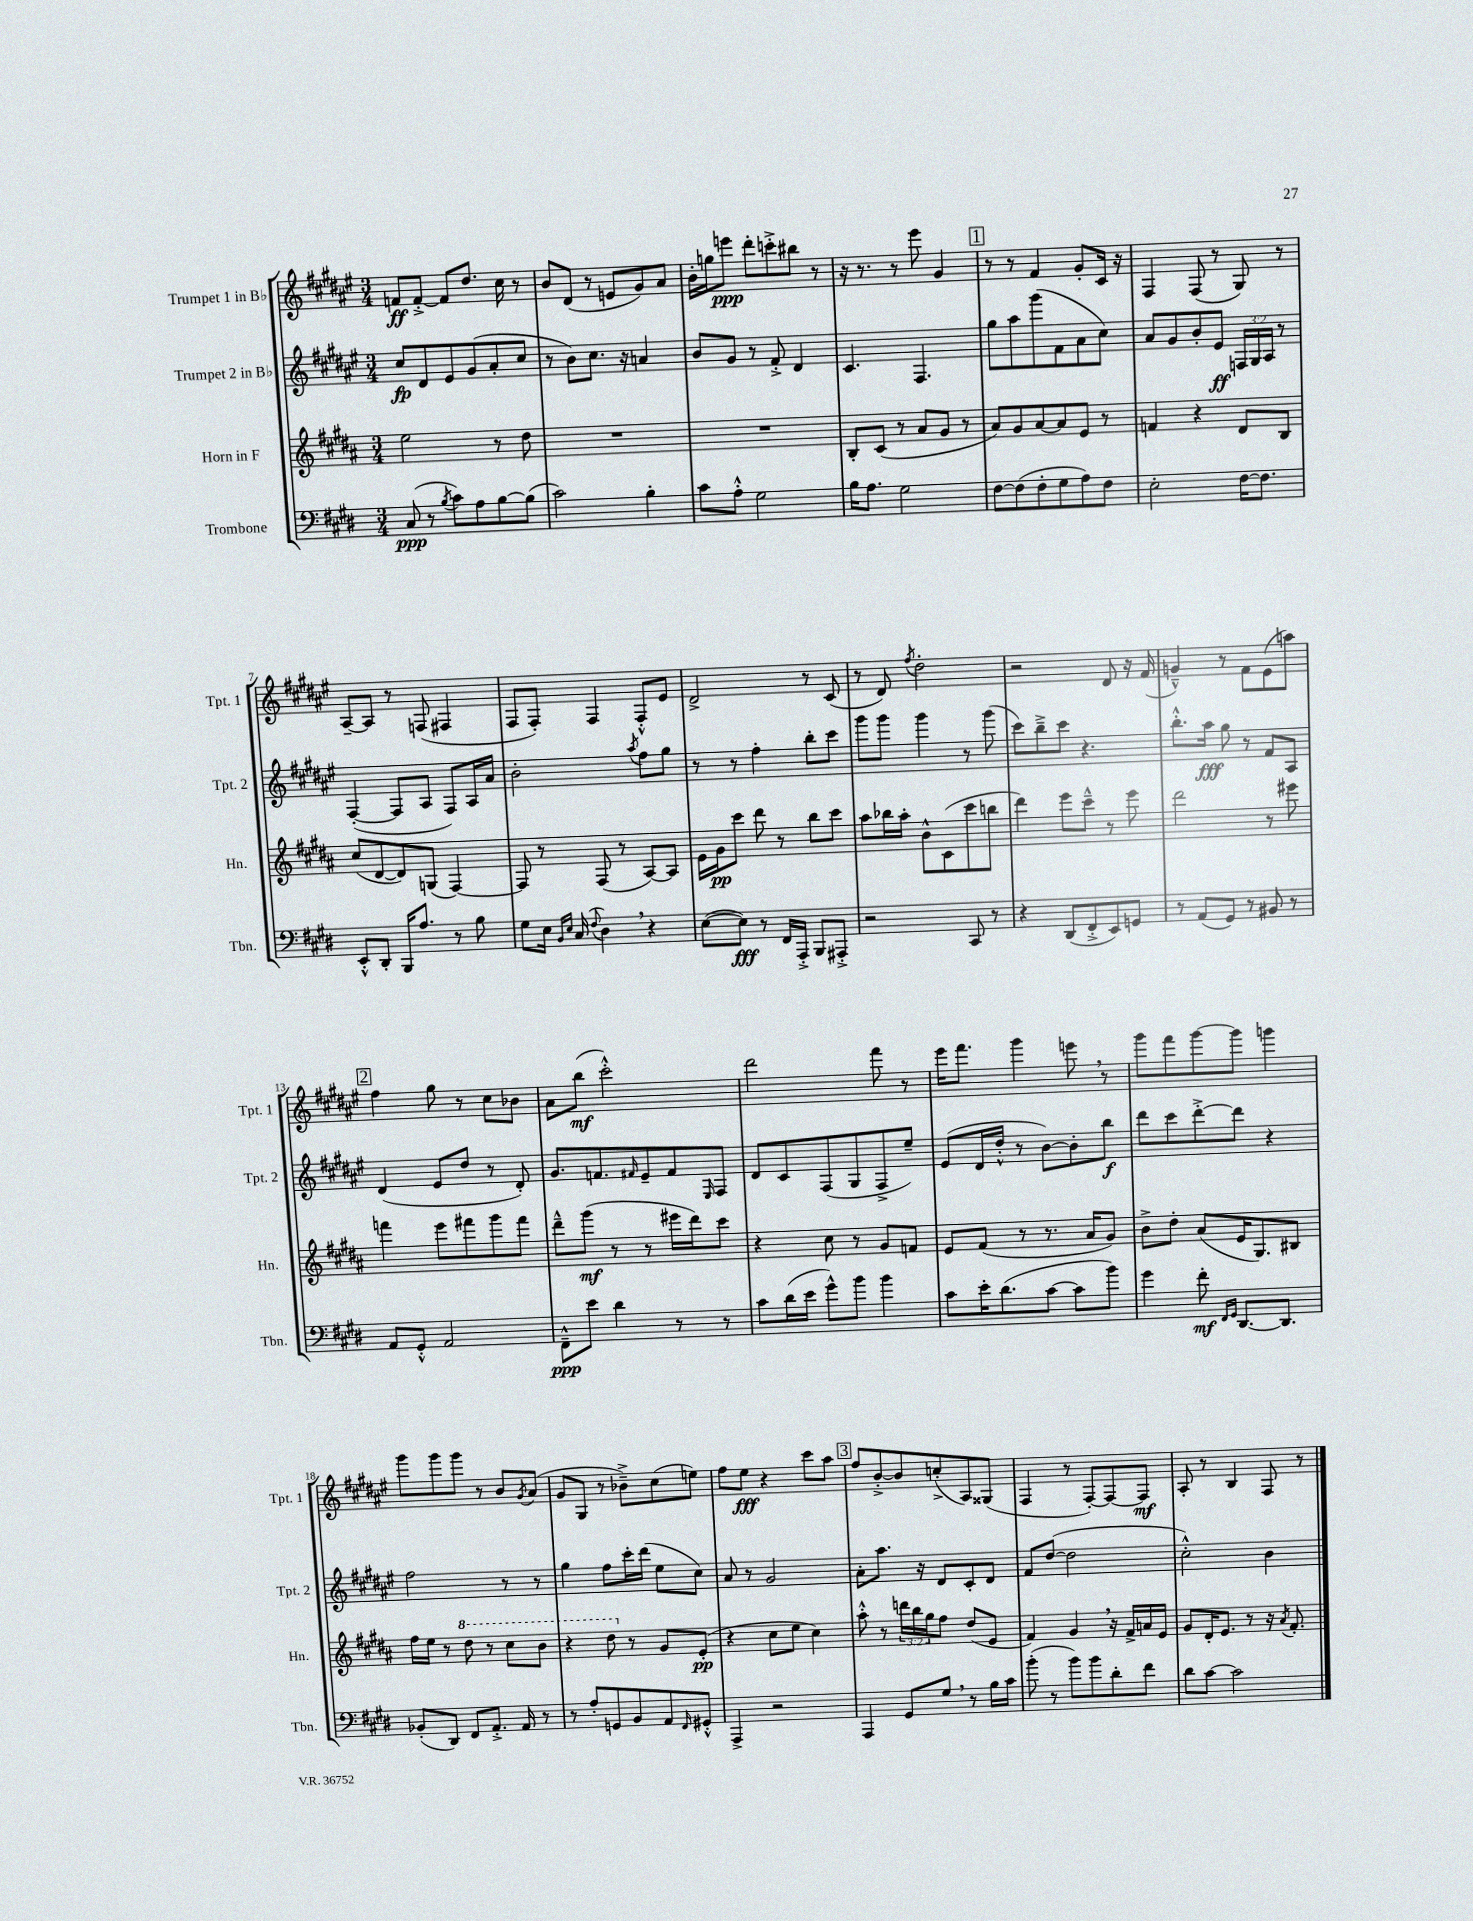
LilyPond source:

<<
\new StaffGroup <<
\new Staff = "s0" \with { instrumentName = "Trumpet 1 in Bb" shortInstrumentName = "Tpt. 1" } {
    \clef treble \key fis \major \numericTimeSignature \time 3/4
    f'8\ff f'8~-.-> f'8 dis''8. cis''16 r8 |
    b'8 dis'8( r8 e'8 gis'8) ais'8 |
    b'16-. g''16 e'''8\ppp dis'''8-. c'''8-.-> bis''8 r8 |
    r16 r8. r8 eis'''8 gis'4 |
    \mark \markup { \box "1" } r8 r8 fis'4 gis'8-. cis'16 r16 |
    fis4 fis8( r8 gis8) r8 |
    ais8~-- ais8 r8 f8( fis4 |
    fis8 fis8-.) fis4 fis8-.-^ eis'8 |
    dis'2-> r8 cis'8( |
    r8 dis'8) \acciaccatura { fis''8 } dis''2-. |
    r2 dis'8 r16 fis'16( |
    g'4---^) r8 fis'8 eis'8( a''8) |
    \mark \markup { \box "2" } fis''4 gis''8 r8 cis''8 bes'8 |
    ais'8 b''8\mf( cis'''2-.-^) |
    dis'''2 fis'''8 r8 |
    eis'''16 fis'''8. gis'''4 e'''8 \breathe r8 |
    gis'''8 fis'''8 gis'''8~ gis'''8 g'''4 |
    gis'''8 gis'''8 gis'''8 r8 b'8 \acciaccatura { gis'8 } ais'8( |
    gis'8 gis8 r8 bes'8--->) cis''8( e''8) |
    fis''8 eis''8\fff r4 cis'''8 ais''8 |
    \mark \markup { \box "3" } fis''8 b'8~-.-> b'8 c''8-.->( ais8) gisis8( |
    fis4 r8 fis8~-.) fis8~ fis8\mf |
    ais8-. r8 b4 fis8 r8 \bar "|." |
}
\new Staff = "s1" \with { instrumentName = "Trumpet 2 in Bb" shortInstrumentName = "Tpt. 2" } {
    \clef treble \key fis \major \numericTimeSignature \time 3/4 \override Staff.TupletNumber.text = #tuplet-number::calc-fraction-text
    cis''8\fp dis'8 eis'8 gis'8( ais'8-. cis''8 |
    r8 b'8) cis''8. r16 a'4 |
    b'8 gis'8 r8 fis'8-.-> dis'4 |
    cis'4. fis4. |
    \mark \markup { \box "1" } gis''8 ais''8 gis'''8( fis'8 ais'8 cis''8) |
    ais'8 gis'8 b'8-. eis'8\ff \tuplet 3/2 { f16 gis16 ais16 } r8 |
    fis4~-.( fis8 ais8 fis8) ais16 ais'16 |
    b'2-. \acciaccatura { ais''8 } fis''8 gis''8 |
    r8 r8 fis''4-. b''8-. cis'''8 |
    gis'''8 gis'''8 gis'''4 r8 gis'''8( |
    cis'''8) b''8---> cis'''8 r4. |
    b''8.-.-^ ais''16\fff gis''8 r8 fis'8 ais8 |
    \mark \markup { \box "2" } dis'4( eis'8 dis''8 r8 dis'8-.) |
    gis'8. f'8. \grace { fis'16 } eis'8-- fis'8 \grace { eis16 } fis8 |
    dis'8 cis'8 fis8( gis8 fis8-> eis''8--) |
    eis'8( dis'16 dis''16-.-^ r8 b'8~) b'8-. b''8\f |
    dis'''8 cis'''8 dis'''8~-.-> dis'''8 r4 |
    fis''2 r8 r8 |
    gis''4 fis''8 cis'''16-. dis'''16( eis''8 cis''8) |
    ais'8 r8 gis'2 |
    \mark \markup { \box "3" } ais'8-. ais''8. r16 dis'8 cis'8-. dis'8 |
    fis'8 dis''8~( dis''2 |
    cis''2-.-^) b'4 \bar "|." |
}
\new Staff = "s2" \with { instrumentName = "Horn in F" shortInstrumentName = "Hn." } {
    \clef treble \key b \major \numericTimeSignature \time 3/4 \override Staff.TupletNumber.text = #tuplet-number::calc-fraction-text
    e''2 r8 dis''8 |
    R2. |
    R2. |
    b8-. cis'8( r8 ais'8 gis'8 r8 |
    \mark \markup { \box "1" } ais'8) gis'8 ais'8~ ais'8 e'8 r8 |
    f'4 r4 dis'8 b8 |
    cis''8( dis'8~ dis'8) g8( fis4~) |
    fis8 r8 fis8( r8 ais8~) ais8 |
    e'16 gis'16\pp cis'''8 dis'''8 r8 b''8 cis'''8 |
    ais''8 bes''16 ais''16-. b'8-^ cis'8( cis'''8 b''8 |
    dis'''4) e'''8 cis'''8---^ r8 e'''8 |
    dis'''2 r8 eis'''8 |
    \mark \markup { \box "2" } f'''4 e'''8 fis'''8 gis'''8 fis'''8 |
    dis'''8---^ gis'''8\mf( r8 r8 eis'''16 dis'''16) cis'''8 |
    r4 cis''8 r8 gis'8 f'8 |
    e'8 fis'8( r8 r8. ais'16 gis'8) |
    b'8-> dis''8-. ais'8( e'16 gis8.) bis8 |
    fis''16 e''16 r8 \ottava #1 dis'''8 r8 cis'''8 b''8 |
    r4 dis'''8 \ottava #0 r8 gis'8 e'8-.\pp( |
    r4 cis''8 e''8 cis''4) |
    \mark \markup { \box "3" } ais''8-.-^ r8 \tuplet 3/2 { d'''16 b''16 gis''16 } fis''8 dis''8( e'8 |
    fis'4) gis'4 \breathe r16 fis'16-> a'16 e'16 |
    gis'8 dis'16-. e'8. r8 r16 \acciaccatura { ais'8 } fis'8.-. \bar "|." |
}
\new Staff = "s3" \with { instrumentName = "Trombone" shortInstrumentName = "Tbn." } {
    \clef bass \key e \major \numericTimeSignature \time 3/4
    cis8\ppp( r8 \acciaccatura { b8 } cis'8) a8 b8~ b8( |
    cis'2) b4-. |
    cis'8 a8-.-^ gis2 |
    b16 a8. gis2 |
    \mark \markup { \box "1" } fis8~ fis8( fis8-. gis8 a8) fis8 |
    e2-. fis16~ fis8. |
    e,8-.-^ dis,8-. b,,16 a8. r8 b8 |
    gis8 e16 \grace { b,16 e16 } cis16( \appoggiatura { fis8 } dis4) \breathe r4 |
    e8~( e8\fff) r8 fis,16 a,,16-.-> b,,8 ais,,8-.-> |
    r2 cis,8 r8 |
    r4 dis,8( fis,8-.-> e,8) g,8 |
    r8 a,8( gis,8) r8 bis,8 r8 |
    \mark \markup { \box "2" } a,8 gis,8-.-^ a,2 |
    fis,8---^\ppp e'8 dis'4 r8 r8 |
    cis'8 dis'16( e'16 gis'8-^) b'8 b'4 |
    cis'8 e'16-. dis'8.( cis'8~ cis'8 b'8) |
    gis'4 fis'8-.\mf \grace { fis,16 gis,16 } dis,8.~ dis,8. |
    bes,8-.( dis,8) fis,8 a,8.-.-> a,16 r8 |
    r8 a8-. g,8 b,8 a,8 \grace { fis,16 } gis,8-.-^ |
    a,,4-> r2 |
    \mark \markup { \box "3" } a,,4 gis,8 gis8 \breathe r8 b16 cis'16 |
    b'8-.( r8 b'8) b'8 dis'8-. fis'8 |
    dis'8 cis'8~ cis'2 \bar "|." |
}
>>
>>
